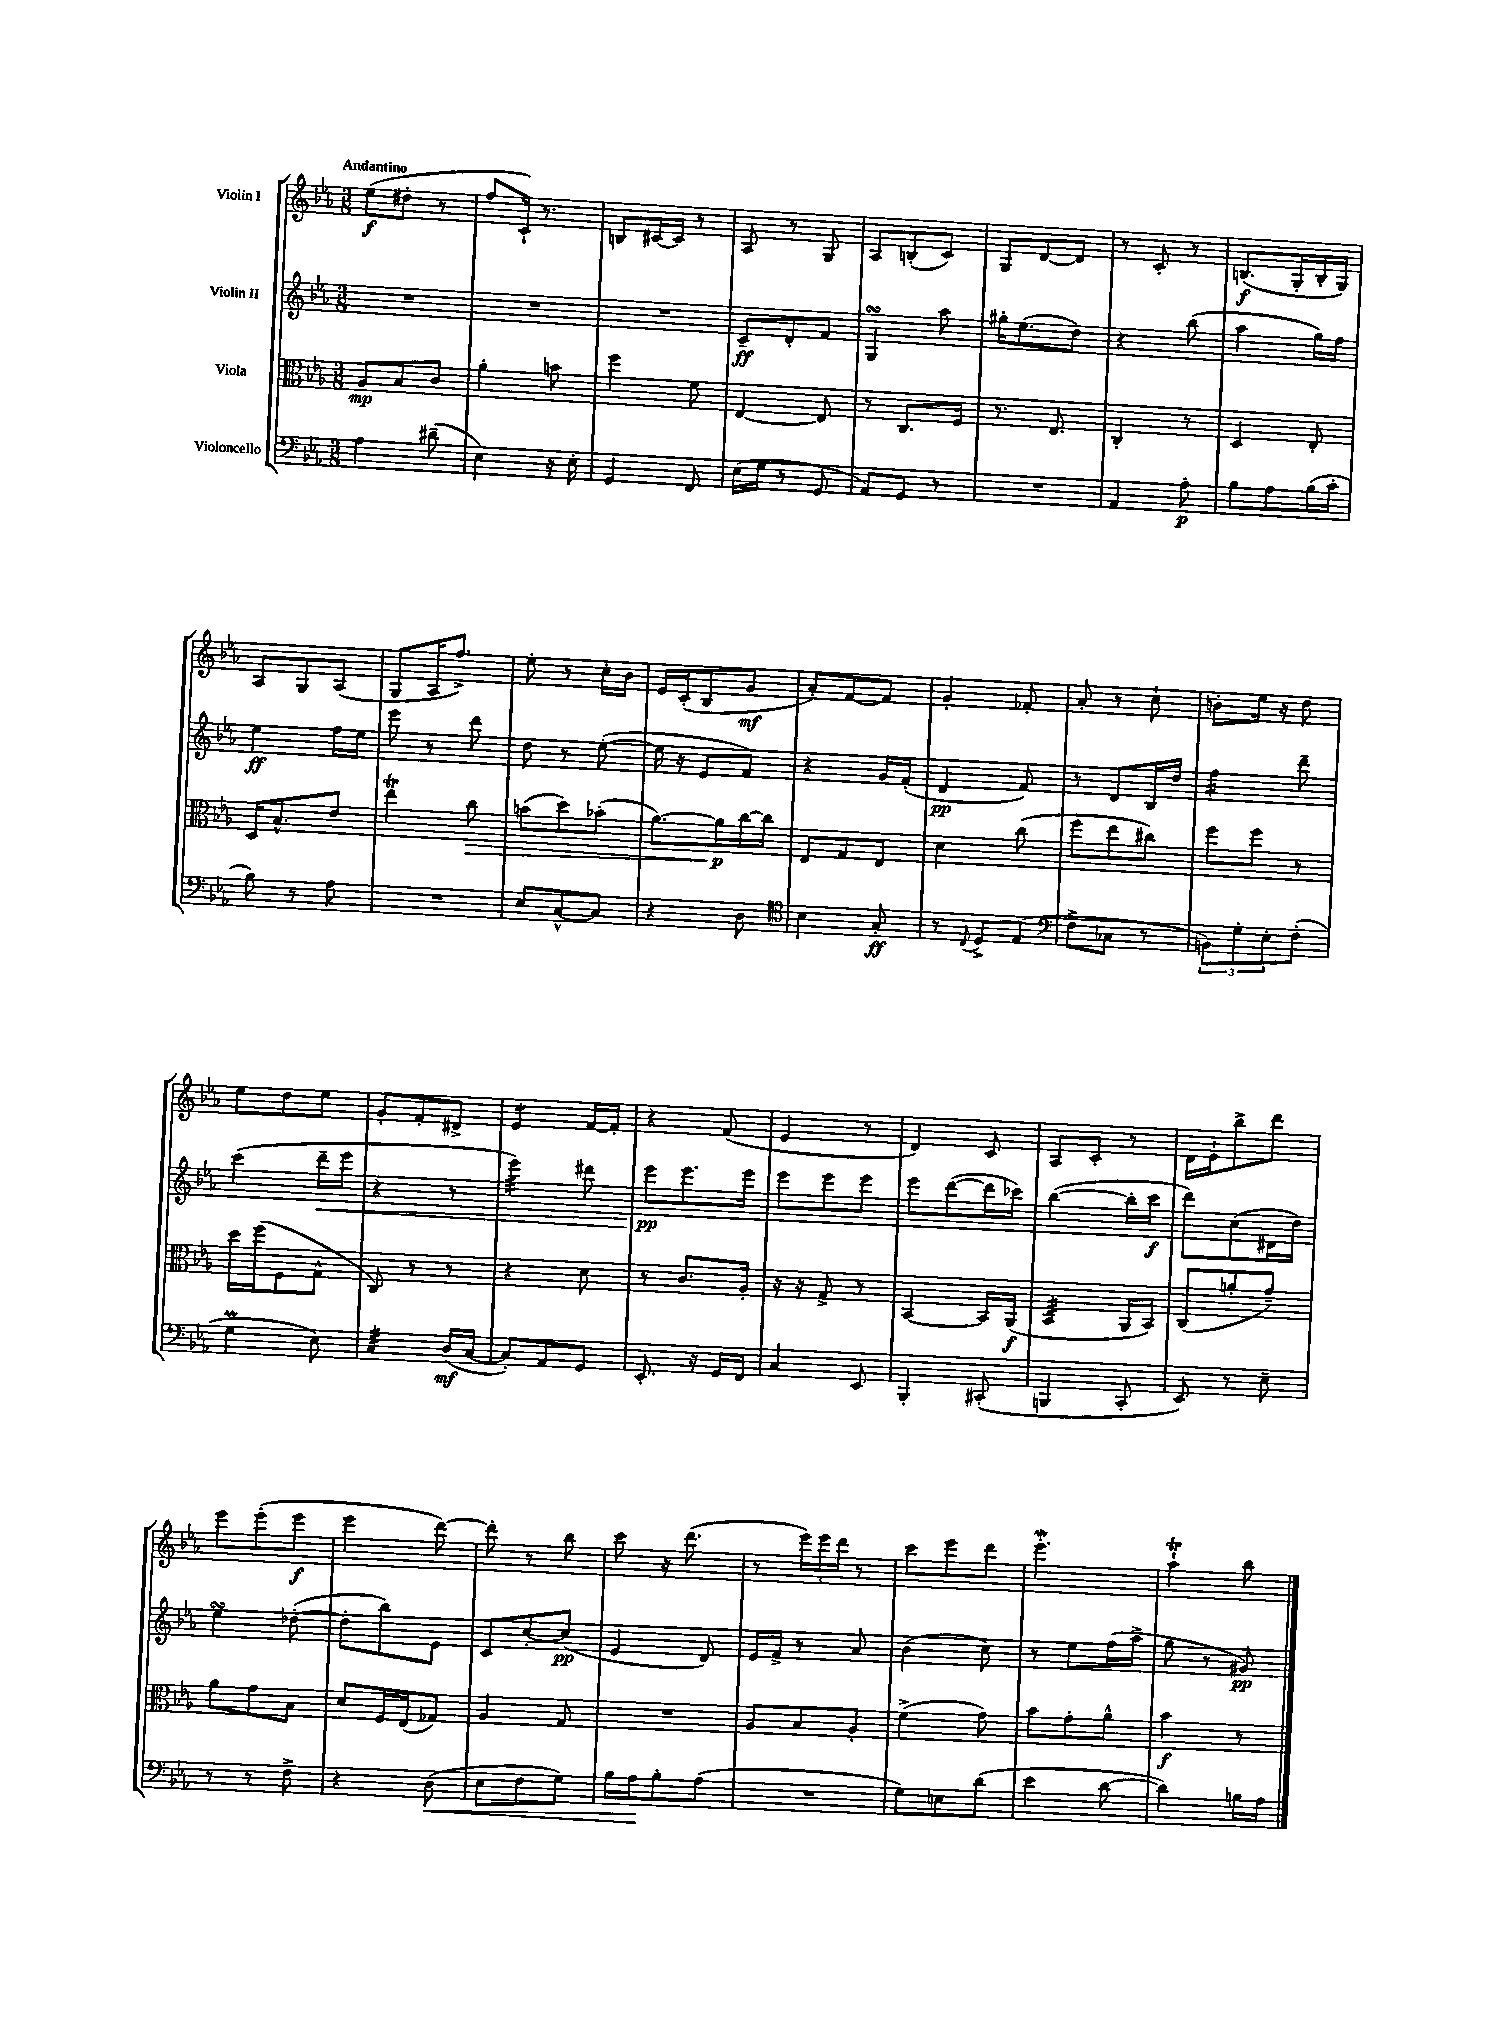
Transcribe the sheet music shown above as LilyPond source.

<<
\new StaffGroup <<
\new Staff = "s0" \with { instrumentName = "Violin I" } {
    \clef treble \key ees \major \numericTimeSignature \time 3/8 \tempo "Andantino"
    ees''8\f( dis''8-. r8 |
    f''8 c'16-!) r8. |
    b8 cis'16~ cis'16 r8 |
    aes8 r8 g8 |
    aes8 b8-.( c'8) |
    g8 d'8~ d'8 |
    r8 c'8-. r8 |
    b8.\f( g16-. b16-. g16) |
    aes8 g8 aes8( |
    g8 aes16 f''8.->) |
    ees''8-. r8 c''16-. bes'16 |
    ees'16 c'16-.( bes8 g'8\mf |
    aes'8-.) f'8~ f'8 |
    g'4-. fes'8-. |
    aes'8-. r8 c''8-! |
    b'8-. ees''16 r16 d''8 |
    ees''8 d''8 ees''8 |
    g'8-. f'8-. dis'8-> |
    ees'4:8 f'16~ f'16-. |
    r4 f'8( |
    ees'4 r8 |
    d'4) c'8 |
    aes8 c'8-. r8 |
    d'16 ees'16-! bes''8-> d'''8 |
    ees'''8 ees'''8-.( ees'''8\f |
    ees'''4 d'''8~) |
    d'''8-. r8 bes''8 |
    c'''8 r16 d'''8.( |
    r8 \tuplet 3/2 { ees'''16) ees'''16 d'''16 } r8 |
    c'''8 ees'''8 d'''8 |
    ees'''4.-.\mordent |
    aes''4-!\trill bes''8 \bar "|." |
}
\new Staff = "s1" \with { instrumentName = "Violin II" } {
    \clef treble \key ees \major \numericTimeSignature \time 3/8
    R4. |
    R4. |
    R4. |
    c'8--\ff d'8-. f'8 |
    g4\turn aes''8 |
    gis''16-. ees''8.( d''8) |
    r4 bes''8( |
    aes''4 g''16) f''16 |
    ees''4\ff f''16 ees''16 |
    ees'''8 r8 d'''8 |
    d''8 r8 ees''8~-.( |
    ees''16 r16 ees'8 f'8) |
    r4 g'16 f'16-.( |
    d'4\pp f'8) |
    r8 d'8 bes16 d''16 |
    f''4:16 d'''8-- |
    c'''4( d'''16--\< ees'''16 |
    r4 r8 |
    ees'''4:32) dis'''8 |
    ees'''8\pp\! ees'''8. ees'''16 |
    ees'''8 ees'''8 ees'''8 |
    ees'''8 d'''8~( d'''16 ces'''16) |
    bes''4~( bes''16-. c'''16\f |
    d'''8) c''8( dis'16 d''16) |
    ees''4\turn des''8~-.( |
    des''8-. bes''8) ees'8 |
    c'8 c''8~-. c''8\pp( |
    ees'4 d'8) |
    ees'16 f'16-> r8 aes'8 |
    bes'4( c''8) |
    r8 ees''8 f''16( aes''16-> |
    g''8 r8 gis'8\pp) \bar "|." |
}
\new Staff = "s2" \with { instrumentName = "Viola" } {
    \clef alto \key ees \major \numericTimeSignature \time 3/8
    aes8\mp bes8 c'8 |
    aes'4-. b'8 |
    f''4 f'8 |
    ees4~ ees8 |
    r8 c8. f16 |
    r8. ees8. |
    c4-. r8 |
    d4 ees8-. |
    d16 bes8.-^ ees'8 |
    ees''4\trill c''8\> |
    b'8( d''8) bes'8-.( |
    aes'8.~) aes'16\p\! c''16~ c''16 |
    ees8 g8 ees8 |
    d'4 c''8( |
    f''8 ees''8 cis''8) |
    f''8 f''8 r8 |
    d''16 f''16( f8 g8-^ |
    c8) r8 r8 |
    r4 d'8 |
    r8 c'8. aes16-. |
    r16 r16 g8-> r8 |
    bes,4~ bes,16 aes,16\f( |
    bes,4:32 aes,16 bes,16) |
    c8( a'8-. g'8--) |
    aes'8 g'8 bes8 |
    d'8 f16 ees16( ges8) |
    aes4 g8 |
    R4. |
    aes8 bes8 aes8-. |
    f'4->( g'8) |
    bes'8 g'8-. aes'8-^ |
    bes'4\f r8 \bar "|." |
}
\new Staff = "s3" \with { instrumentName = "Violoncello" } {
    \clef bass \key ees \major \numericTimeSignature \time 3/8
    aes4 dis'8--( |
    ees4) r16 ees16-. |
    g,4 f,8 |
    ees16( g16 r8 g,8 |
    aes,8) g,8 r8 |
    R4. |
    aes,4 aes8-.\p |
    bes8 aes8 bes16( c'16-. |
    bes8) r8 aes8 |
    R4. |
    ees8 c8~-^ c8 |
    r4 d8 |
    \clef tenor bes4 g8-.\ff |
    r8 \appoggiatura { c8 } d8-> ees8( |
    \clef bass f8-> ces8 r8 |
    \tuplet 3/2 { b,8) g8-. ees8-. } f8-.( |
    g4\prall ees8) |
    c4:32 d16\mf( c16~ |
    c8-.) aes,8 g,8 |
    ees,8.-. r16 g,16 f,16 |
    c4 ees,8 |
    bes,,4-. cis,8-.( |
    b,,4 c,8-. |
    ees,8) r8 ees8-- |
    r8 r8 f8-> |
    r4 d8\<( |
    ees8 f8 g8) |
    bes16 aes16\! bes8-. aes8( |
    R4. |
    g8) e8 d'8( |
    ees'4 d'8~ |
    d'4) b16 aes16 \bar "|." |
}
>>
>>
\layout { \context { \Score \remove "Bar_number_engraver" } }
